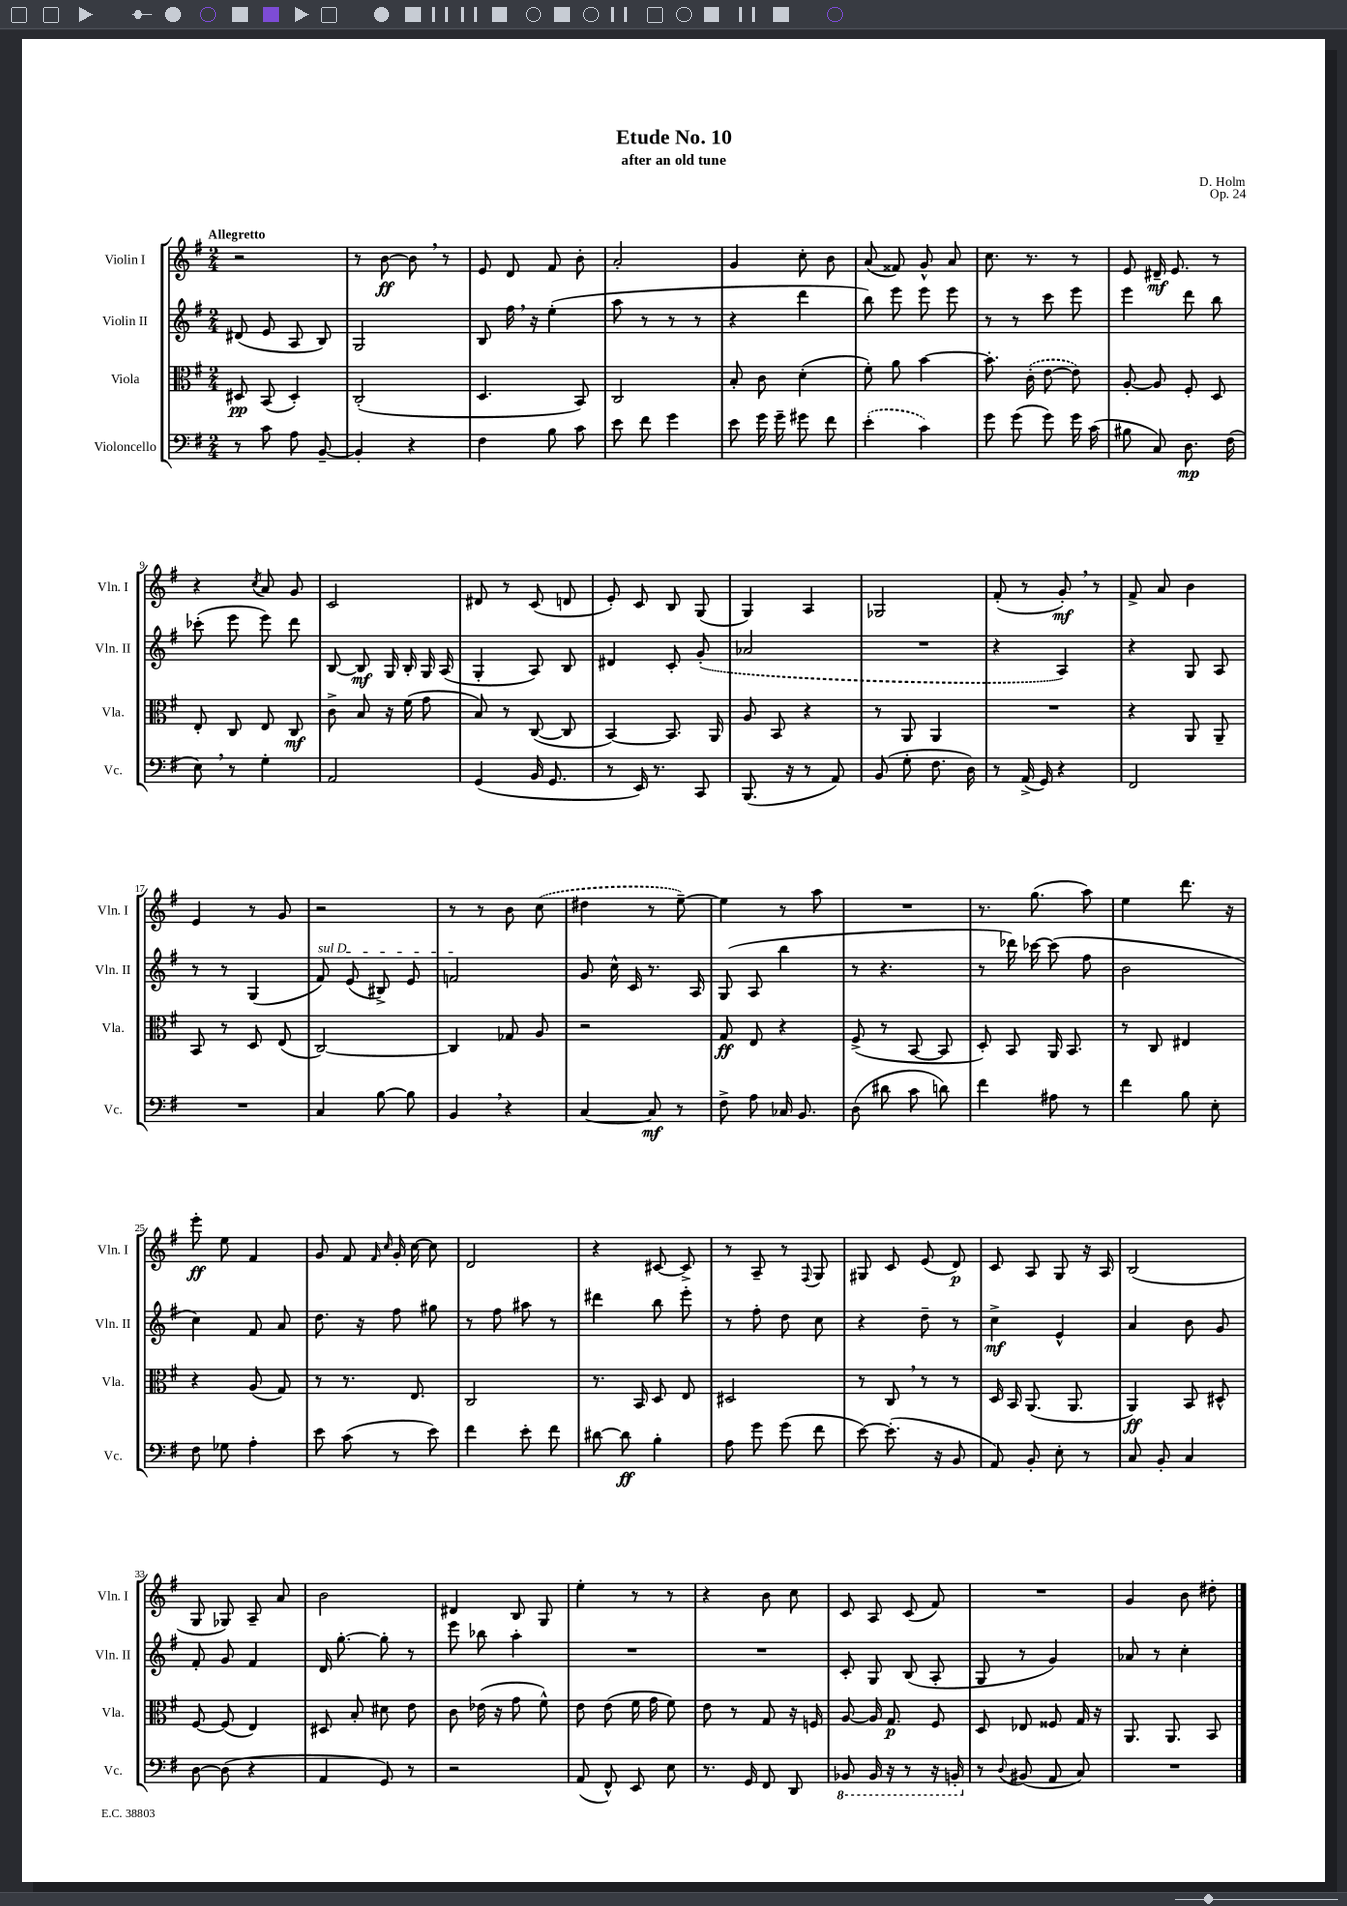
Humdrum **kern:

**kern	**kern	**kern	**kern
*staff4	*staff3	*staff2	*staff1
*clefF4	*clefC3	*clefG2	*clefG2
*k[f#]	*k[f#]	*k[f#]	*k[f#]
*M2/4	*M2/4	*M2/4	*M2/4
8r	8D#	(8d#	2r
8c	(8BB	8e	.
8A	4D#')	8A	.
[8BB~	.	8B)	.
=	=	=	=
4BB']	(2C'	2G	8r
.	.	.	[8b
4r	.	.	8b]
.	.	.	8r
=	=	=	=
4F#	4.D	8B	8e
.	.	16ff#	8d
.	.	16r	.
8B	.	(4ee'	8f#
8c	8BB)	.	8b'
=	=	=	=
8e	2C	8aa	2a'
8f#	.	8r	.
4g	.	8r	.
.	.	8r	.
=	=	=	=
8e	8B'	4r	4g
16g	8c	.	.
16g~	.	.	.
8g#	(4d'	4ddd	8cc'
8f#	.	.	8b
=	=	=	=
(4e'	8f#')	8bb)	(8a
.	8a	8eee	8f##)
4c)	[4b	8eee	8g^^
.	.	8eee	8a
=	=	=	=
8g	8.b']	8r	8.cc
(8g	.	8r	.
.	(16c'	.	8.r
8g)	[8e	8ccc	.
16g	8e])	8eee	8r
(16c	.	.	.
=	=	=	=
8B#	[8A'	4eee	8e
8C)	8A]	.	16d#~
.	.	.	8.e
8.D	8F#'	8ddd	.
.	8D	8bb	8r
(16F#	.	.	.
=	=	=	=
8E)	8E'	(8ccc-'	4r
8r	8C	8eee	.
.	.	.	8qcc
4G'	8E	8eee)	8a
.	8C	8ddd	8g
=	=	=	=
2AA	8c^	[8B	2c
.	8B	8B]	.
.	16r	16G	.
.	(16f#	16B'	.
.	8g	16G	.
.	.	(16A	.
=	=	=	=
(4GG	8B)	4G'	8d#
.	8r	.	8r
16BB	([8C	8A)	(8c
8.GG	.	.	.
.	8C]	8B	8d
=	=	=	=
8r	[4BB)	4d#	8e')
16EE)	.	.	8c
8.r	.	.	.
.	8.BB]	8c'	8B
8CC	.	(8g'	(8G
.	16AA	.	.
=	=	=	=
(8.BBB	8A	2a-	4G)
.	8BB	.	.
16r	.	.	.
8r	4r	.	4A
8AA)	.	.	.
=	=	=	=
(8BB	8r	2r	2G-
8G'	8AA	.	.
8.F#	4AA	.	.
16D)	.	.	.
=	=	=	=
8r	2r	4r	(8f#'
(16AA^	.	.	8r
16GG)	.	.	.
4r	.	4A)	8g')
.	.	.	8r
=	=	=	=
2FF#	4r	4r	8f#^
.	.	.	8a
.	8AA	8G	4b
.	8AA~	8A	.
=	=	=	=
2r	8BB	8r	4e
.	8r	8r	.
.	8D	(4G	8r
.	(8E	.	8g
=	=	=	=
4C	[2C)	8f#)	2r
.	.	(8e	.
[8B	.	8B#^)	.
8B]	.	8e	.
=	=	=	=
4BB	4C]	2f	8r
.	.	.	8r
4r	8G-	.	8b
.	8A	.	(8cc
=	=	=	=
[4C	2r	8g	4dd#
.	.	16cc^^	.
.	.	16c	.
8C]	.	8.r	8r
8r	.	.	[8ee~)
.	.	16A	.
=	=	=	=
8F#^	8G	(8G	4ee]
8A	8E	8A	.
16C-	4r	4bb	8r
8.BB	.	.	.
.	.	.	8aa
=	=	=	=
(8D	(8F#^	8r	2r
8d#	8r	4.r	.
8c	[8BB	.	.
8d)	8BB]	.	.
=	=	=	=
4f#	8D')	8r	8.r
.	8BB	16ddd-)	.
.	.	[16ccc-	(8.gg
8A#	16AA	(8ccc-]	.
.	8.BB	.	.
8r	.	8ff#	8aa)
=	=	=	=
4f#	8r	2b	4ee
.	8C	.	.
8B	4E#	.	8.ddd
8E'	.	.	.
.	.	.	16r
=	=	=	=
8F#	4r	4cc)	8eee'
8G-	.	.	8ee
4A'	(8A	8f#	4f#
.	8G)	8a	.
=	=	=	=
8e	8r	8.dd	8g
(8c	8.r	.	8f#
.	.	16r	.
.	.	.	16qqf#
.	.	.	16qqcc
8r	.	8ff#	16g'
.	8.E	.	[16cc
8e)	.	8gg#	8cc]
=	=	=	=
4f#	2C	8r	2d
.	.	8ff#	.
8e'	.	8aa#	.
8f#	.	8r	.
=	=	=	=
[8d#	8.r	4ddd#	4r
8d#]	.	.	.
.	16BB	.	.
4B'	8D	8bb	[8c#
.	8E	8eee'	8c#^]
=	=	=	=
8A	2D#	8r	8r
8g	.	8ff#'	8A~
(8g	.	8dd	8r
.	.	.	8qqF#
8f#	.	8cc	8G
=	=	=	=
[8e)	8r	4r	8G#
(8.e']	8C	.	8c
.	8r	8dd~	(8e
16r	.	.	.
8BB	8r	8r	8d)
=	=	=	=
8AA)	16D	4cc^	8c
.	16BB	.	.
8BB'	(8.AA	.	8A
8E'	.	4e^^	8G
.	8.AA	.	.
8r	.	.	16r
.	.	.	16A
=	=	=	=
8C	4AA)	4a	(2B
8BB'	.	.	.
4C	8BB	8b	.
.	8D#^^	8g	.
=	=	=	=
[8D	[8F#	8f#'	8G
(8D]	(8F#]	8g	8G-)
4r	4E)	4f#	8A~
.	.	.	8a
=	=	=	=
4AA	8D#	16d	2b
.	.	[8.gg'	.
.	8B'	.	.
8GG)	8d#	8gg']	.
8r	8e	8r	.
=	=	=	=
2r	8c	8eee	4d#
.	(16e-	8bb-	.
.	16r	.	.
.	8g	4aa'	8B
.	8f#^^)	.	8G
=	=	=	=
(8AA	8e	2r	4ee'
8FF#^^)	(8e	.	.
8EE	16f#	.	8r
.	16g	.	.
8E	8f#)	.	8r
=	=	=	=
8.r	8e	2r	4r
.	8r	.	.
16GG	.	.	.
8FF#	8G	.	8b
8DD	16r	.	8cc
.	16F	.	.
=	=	=	=
8BBB-	[8A	8c'	8c
16BBB-	16A]	8G	8A
16r	8.G	.	.
8r	.	(8B	(8c
16r	8F#	8A'	8f#)
16BBB'	.	.	.
=	=	=	=
8r	8D	8G	2r
8qqD	.	.	.
(8BB#	8E-	8r	.
8AA	8F##	4g)	.
8C)	16G	.	.
.	16r	.	.
=	=	=	=
2r	8.AA	8a-	4g
.	.	8r	.
.	8.AA	.	.
.	.	4cc'	8b
.	8BB	.	8dd#'
==	==	==	==
*-	*-	*-	*-
